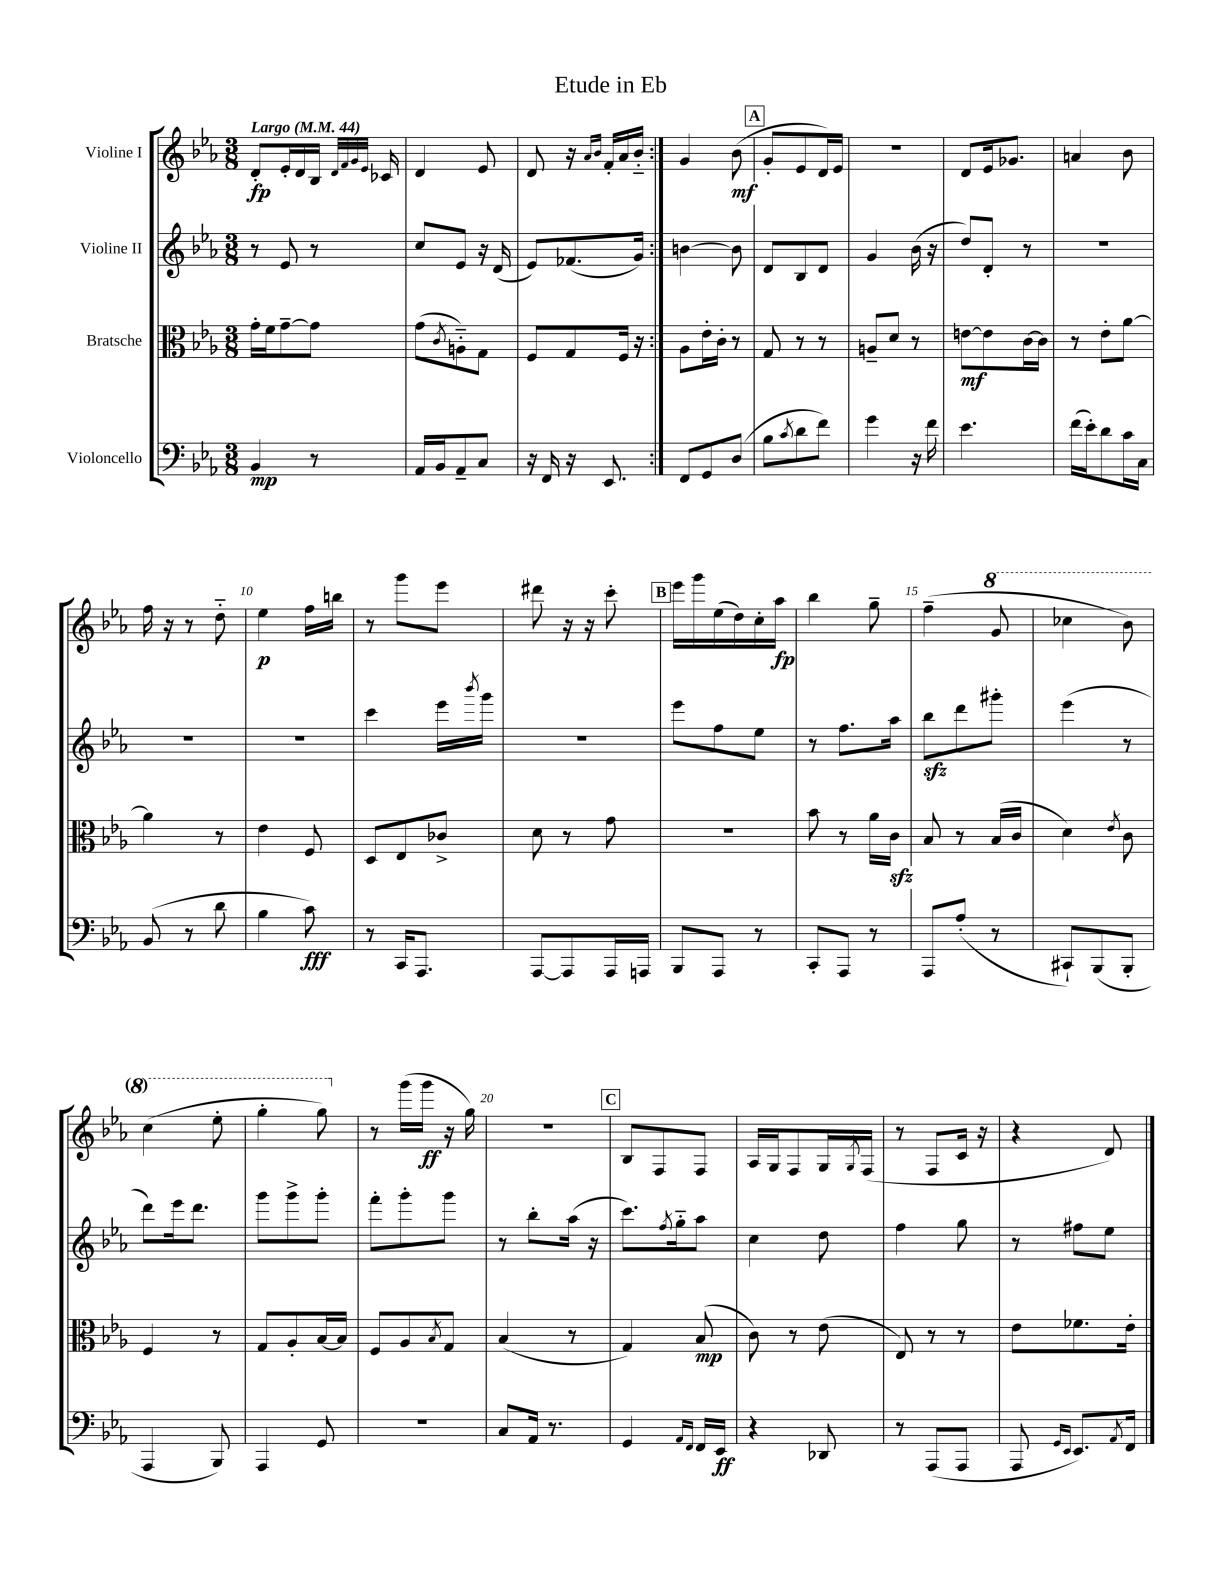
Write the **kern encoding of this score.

**kern	**dynam	**kern	**dynam	**kern	**kern	**dynam
*part4	*part4	*part3	*part3	*part2	*part1	*part1
*staff4	*staff4	*staff3	*staff3	*staff2	*staff1	*staff1
*I"Violoncello	*	*I"Bratsche	*	*I"Violine II	*I"Violine I	*
*clefF4	*	*clefC3	*	*clefG2	*clefG2	*
*k[b-e-a-]	*	*k[b-e-a-]	*	*k[b-e-a-]	*k[b-e-a-]	*
*M3/8	*	*M3/8	*	*M3/8	*M3/8	*
*MM44	*	*MM44	*	*MM44	*MM44	*
=1	=1	=1	=1	=1	=1	=1
!	!	!	!	!	!LO:TX:a:B:t=Largo	!
4BB-/	mp	16g'\LL	.	8r	8d'/L	fp
.	.	16f\J	.	.	.	.
.	.	[8g~\	.	8e-/	16e-'/L	.
.	.	.	.	.	16d/	.
8r	.	8g\J]	.	8r	16B-/JJ	.
.	.	.	.	.	32qqd/LLL	.
.	.	.	.	.	32qqf/	.
.	.	.	.	.	32qqg/	.
.	.	.	.	.	32qqe-/JJJ	.
.	.	.	.	.	16c-X/	.
=2	=2	=2	=2	=2	=2	=2
16AA-/LL	.	(8g\L	.	8cc/L	4d/	.
16BB-/J	.	.	.	.	.	.
.	.	8qc/	.	.	.	.
8AA-~/	.	8An\)	.	8e-/J	.	.
8C/J	.	8G\J	.	16r	8e-/	.
.	.	.	.	(16d/	.	.
=3	=3	=3	=3	=3	=3	=3
16r	.	8F/L	.	8e-/L)	8d/	.
16FF/	.	.	.	.	.	.
16r	.	8G/	.	(8.f-X/	16r	.
.	.	.	.	.	16qqa-/LL	.
.	.	.	.	.	16qqb-/JJ	.
8.EE-/	.	.	.	.	16f'/LL	.
.	.	16F/Jk	.	.	16a-/	.
.	.	16r	.	16g/Jk)	16b-/JJ	.
=4:|!	=4:|!	=4:|!	=4:|!	=4:|!	=4:|!	=4:|!
8FF/L	.	8A-\L	.	[4bn\	4g/	.
8GG/	.	16e-'\L	.	.	.	.
.	.	16c'\JJ	.	.	.	.
(8D/J	.	8r	.	8b\]	(8b-\	mf
!!LO:REH:place=s1:t=A
=5	=5	=5	=5	=5	=5	=5
8B-\L	.	8G/	.	8d/L	8g'/L	.
8qc/	.	.	.	.	.	.
8d\	.	8r	.	8B-/	8e-/	.
8f\J)	.	8r	.	8d/J	16d/L)	.
.	.	.	.	.	16e-/JJ	.
=6	=6	=6	=6	=6	=6	=6
4g\	.	8An~/L	.	4g/	4.r	.
.	.	8d/J	.	.	.	.
16r	.	8r	.	(16b-\	.	.
16f\	.	.	.	16r	.	.
=7	=7	=7	=7	=7	=7	=7
4.e-\	.	[8en\L	mf	8dd/L)	8d/L	.
.	.	8e\]	.	8d'/J	16e-/k	.
.	.	.	.	.	8.g-X/J	.
.	.	[16c\L	.	8r	.	.
.	.	16c\JJ]	.	.	.	.
=8	=8	=8	=8	=8	=8	=8
(16f\LL	.	8r	.	4.r	4an/	.
16e-'\J)	.	.	.	.	.	.
8d\	.	8e-'\L	.	.	.	.
16c\L	.	[8a-\J	.	.	8b-\	.
16C\JJ	.	.	.	.	.	.
!!LO:LB:g=z
=9	=9	=9	=9	=9	=9	=9
(8BB-/	.	4a-\]	.	4.r	16ff\	.
.	.	.	.	.	16r	.
8r	.	.	.	.	8r	.
8d\	.	8r	.	.	8dd\	.
=10	=10	=10	=10	=10	=10	=10
4B-\	.	4e-\	.	4.r	4ee-\	p
8c\)	fff	8F/	.	.	16ff\LL	.
.	.	.	.	.	16bbn\JJ	.
=11	=11	=11	=11	=11	=11	=11
8r	.	8D/L	.	4ccc\	8r	.
16CC/KL	.	8E-/	.	.	8ggg\L	.
8.AAA-/J	.	.	.	.	.	.
.	.	8c-X^/J	.	16eee-\LL	8eee-\J	.
.	.	.	.	8qbbb-/	.	.
.	.	.	.	16ggg\JJ	.	.
=12	=12	=12	=12	=12	=12	=12
[8AAA-/L	.	8d\	.	4.r	8ddd#X\	.
8AAA-/]	.	8r	.	.	16r	.
.	.	.	.	.	16r	.
16AAA-/L	.	8g\	.	.	8ccc'\	.
16AAAn/JJ	.	.	.	.	.	.
!!LO:REH:place=s1:t=B
=13	=13	=13	=13	=13	=13	=13
8BBB-/L	.	4.r	.	8eee-\L	16eee-\LL	.
.	.	.	.	.	16ggg\	.
8AAA-/J	.	.	.	8ff\	(16ee-\	.
.	.	.	.	.	16dd\)	.
8r	.	.	.	8ee-\J	16cc'\	.
.	.	.	.	.	16aa-\JJ	fp
=14	=14	=14	=14	=14	=14	=14
8CC'/L	.	8b-\	.	8r	4bb-\	.
8AAA-/J	.	8r	.	8.ff\L	.	.
8r	.	16a-\LL	.	.	8gg~\	.
.	.	16czz\JJ	.	16aa-\Jk	.	.
=15	=15	=15	=15	=15	=15	=15
8AAA-/L	.	8B-/	.	8bb-zz\L	(4ff~\	.
(8A-'/J	.	8r	.	8ddd\	.	.
*	*	*	*	*	*8va	*
8r	.	(16B-/LL	.	8ggg#X'\J	8gg/	.
.	.	16c/JJ	.	.	.	.
=16	=16	=16	=16	=16	=16	=16
8CC#X`/L)	.	4d\)	.	(4eee-\	4ccc-X\	.
(8BBB-/	.	.	.	.	.	.
.	.	8qe-/	.	.	.	.
8BBB-'/J	.	8c\	.	8r	8bb-\)	.
!!LO:LB:g=z
=17	=17	=17	=17	=17	=17	=17
4AAA-/	.	4F/	.	8ddd\L)	(4ccc\	.
.	.	.	.	16eee-\k	.	.
.	.	.	.	8.ddd\J	.	.
8BBB-/)	.	8r	.	.	8eee-'\	.
=18	=18	=18	=18	=18	=18	=18
4AAA-/	.	8G/L	.	8ggg\L	4ggg'\	.
.	.	8A-'/	.	8ggg^\	.	.
8GG/	.	[16B-/L	.	8ggg'\J	8ggg\)	.
.	.	16B-/JJ]	.	.	.	.
=19	=19	=19	=19	=19	=19	=19
*	*	*	*	*	*X8va	*
4.r	.	8F/L	.	8fff'\L	8r	.
.	.	8A-/	.	8ggg'\	(16ggg\LL	.
.	.	.	.	.	16ggg\JJ	ff
.	.	8qB-/	.	.	.	.
.	.	8G/J	.	8ggg\J	16r	.
.	.	.	.	.	16gg\)	.
=20	=20	=20	=20	=20	=20	=20
8C/L	.	(4B-/	.	8r	4.r	.
16AA-/Jk	.	.	.	8bb-'\L	.	.
8.r	.	.	.	.	.	.
.	.	8r	.	(16aa-\Jk	.	.
.	.	.	.	16r	.	.
!!LO:REH:place=s1:t=C
=21	=21	=21	=21	=21	=21	=21
4GG/	.	4G/)	.	8.ccc\L)	8B-/L	.
.	.	.	.	.	8F/	.
.	.	.	.	8qff/	.	.
.	.	.	.	16gg\k	.	.
16qqAA-/LL	.	.	.	.	.	.
16qqFF/JJ	.	.	.	.	.	.
16FF/LL	.	(8B-/	mp	8aa-\J	8F/J	.
16EE-/JJ	ff	.	.	.	.	.
=22	=22	=22	=22	=22	=22	=22
4r	.	8c\)	.	4cc\	16A-/LL	.
.	.	.	.	.	16G/J	.
.	.	8r	.	.	8F/	.
8DD-X/	.	(8e-\	.	8dd\	16G/L	.
.	.	.	.	.	8qG/	.
.	.	.	.	.	(16F/JJ	.
=23	=23	=23	=23	=23	=23	=23
8r	.	8E-/)	.	4ff\	8r	.
(8AAA-/L	.	8r	.	.	8F/L	.
8AAA-/J	.	8r	.	8gg\	16c/Jk	.
.	.	.	.	.	16r	.
=24	=24	=24	=24	=24	=24	=24
8AAA-/	.	8e-\L	.	8r	4r	.
16qqGG/LL	.	.	.	.	.	.
16qqEE-/JJ	.	.	.	.	.	.
8.EE-/L)	.	8.f-X\	.	8ff#X\L	.	.
.	.	.	.	8ee-\J	8d/)	.
8qAA-/	.	.	.	.	.	.
16FF/Jk	.	16e-'\Jk	.	.	.	.
==	==	==	==	==	==	==
*-	*-	*-	*-	*-	*-	*-
